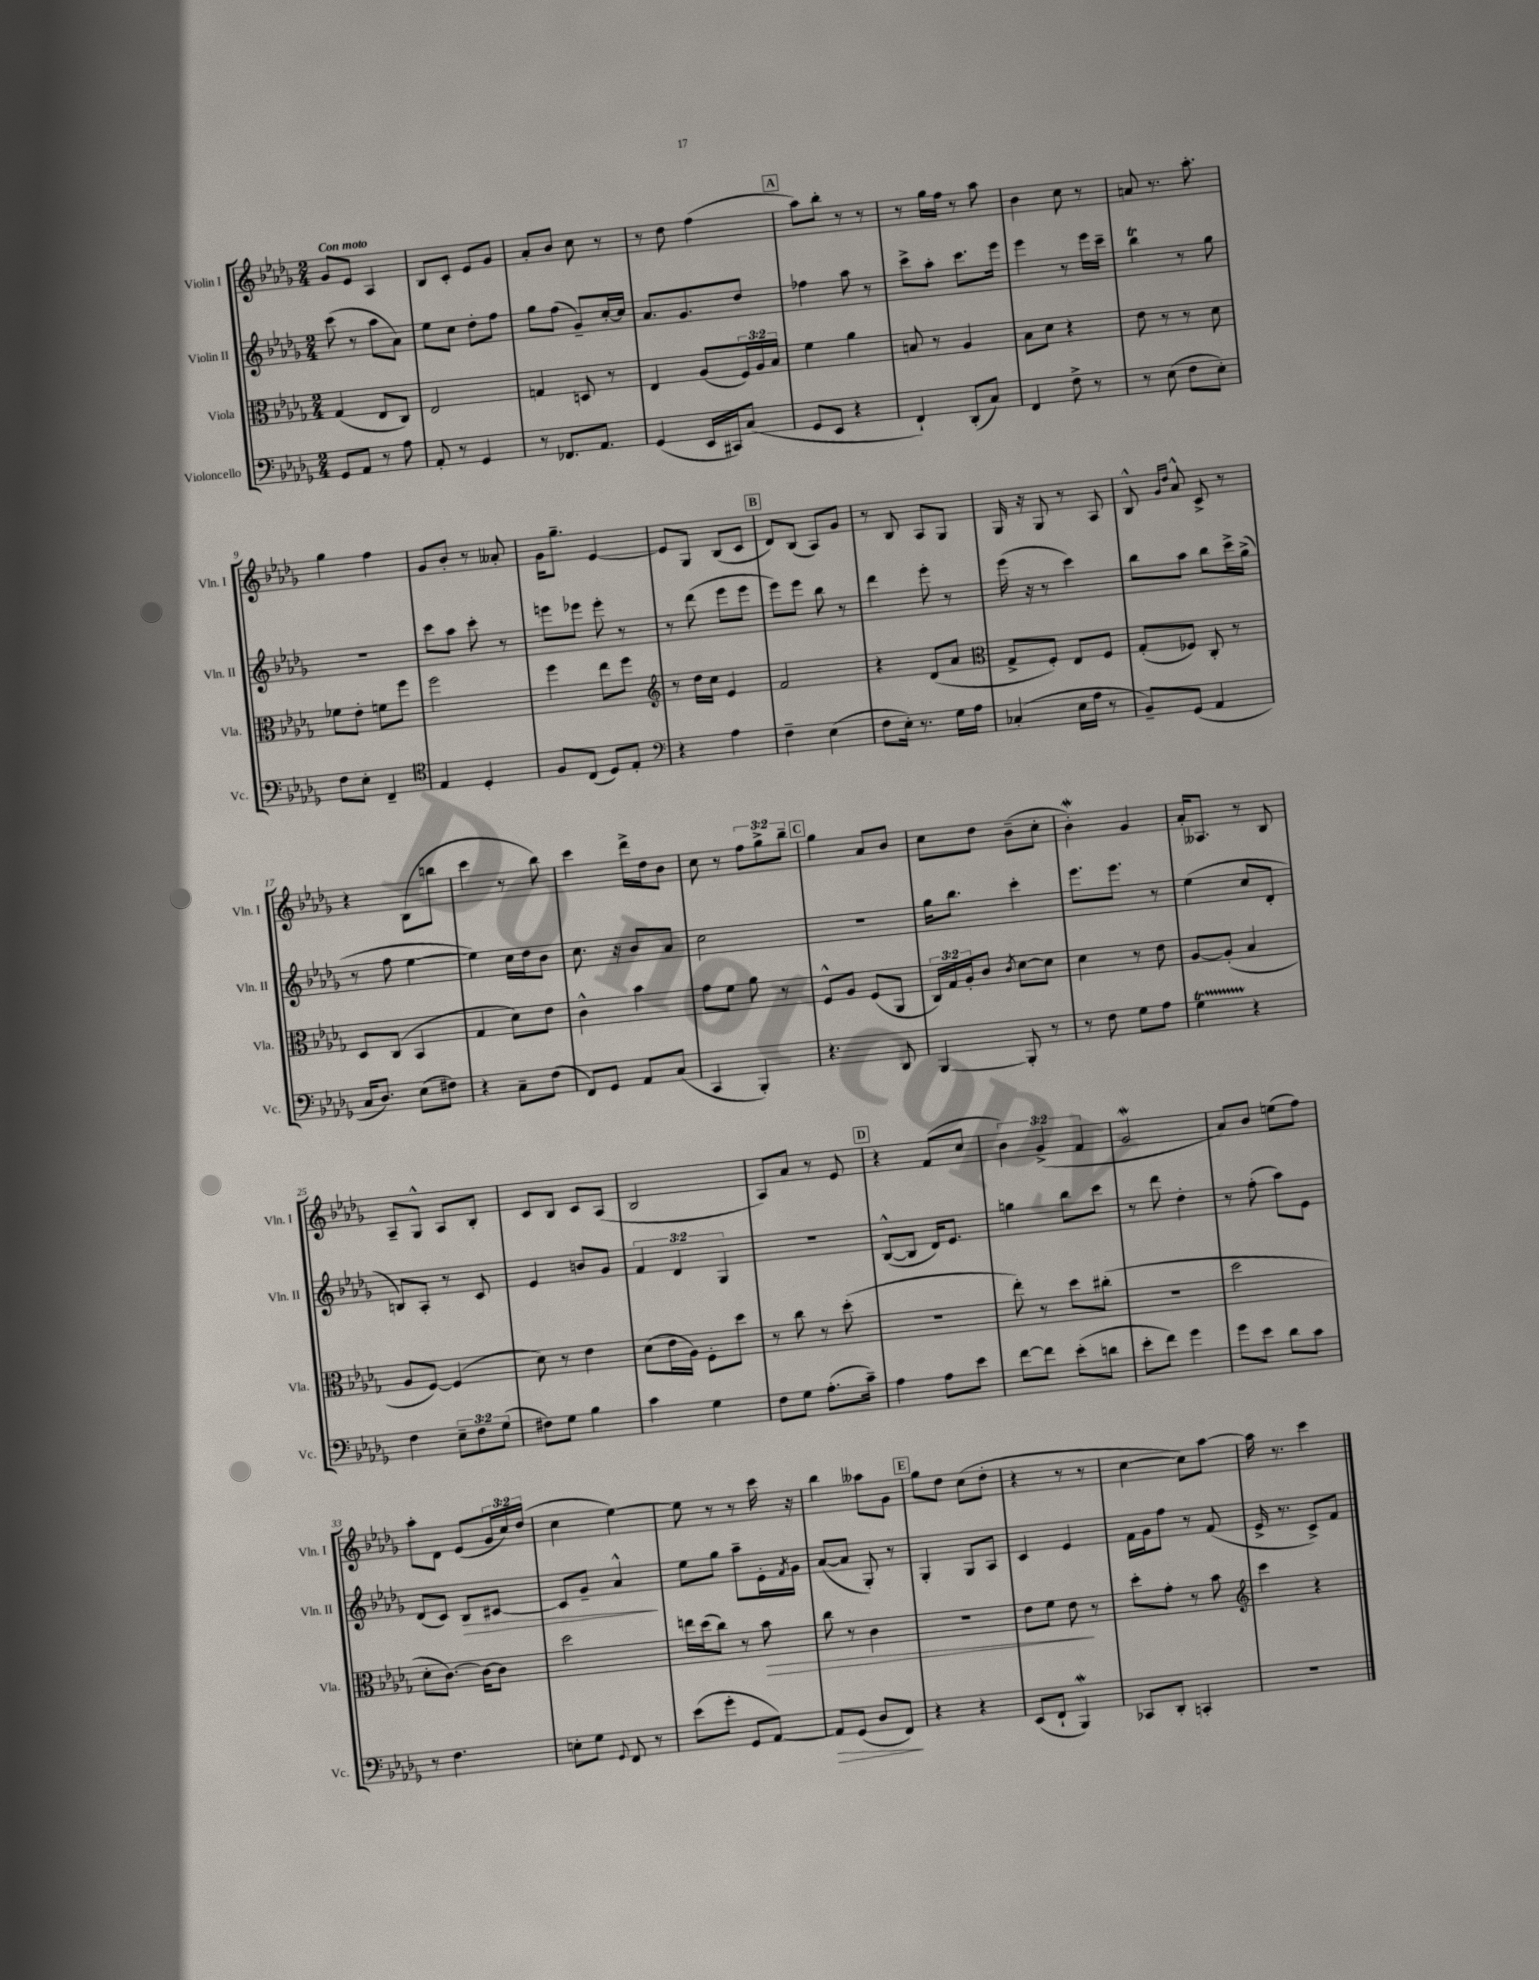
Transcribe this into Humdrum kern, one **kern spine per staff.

**kern	**dynam	**kern	**dynam	**kern	**dynam	**kern
*part4	*part4	*part3	*part3	*part2	*part2	*part1
*staff4	*staff4	*staff3	*staff3	*staff2	*staff2	*staff1
*I"Violoncello	*	*I"Viola	*	*I"Violin II	*	*I"Violin I
*I'Vc.	*	*I'Vla.	*	*I'Vln. II	*	*I'Vln. I
*clefF4	*	*clefC3	*	*clefG2	*	*clefG2
*k[b-e-a-d-g-]	*	*k[b-e-a-d-g-]	*	*k[b-e-a-d-g-]	*	*k[b-e-a-d-g-]
*M2/4	*	*M2/4	*	*M2/4	*	*M2/4
=1	=1	=1	=1	=1	=1	=1
!	!	!	!	!	!	!LO:TX:a:B:t=Con moto
8GG-/L	.	(4G-/	.	(8ccc\	.	8g-/L
8AA-/J	.	.	.	8r	.	8e-/J
8r	.	8E-/L	.	8aa-\L	.	4A-/
8A-\	.	8C/J)	.	8a-\J)	.	.
=2	=2	=2	=2	=2	=2	=2
8AA-'/	.	2E-/	.	8ee-\L	.	8B-/L
8r	.	.	.	8cc\J	.	8c'/J
4GG-/	.	.	.	8dd-'\L	.	8e-/L
.	.	.	.	8ff\J	.	8g-/J
=3	=3	=3	=3	=3	=3	=3
8r	.	4Gn/	.	8gg-\L	.	8a-'/L
8.FF-X/L	.	.	.	(8ff\J	.	8b-/J
.	.	8Dn/	.	8g-~/L)	.	8cc\
8.AA-/J	.	.	.	.	.	.
.	.	8r	.	[16cc'/L	.	8r
.	.	.	.	16cc/JJ]	.	.
=4	=4	=4	=4	=4	=4	=4
(4GG-/	.	4E-/	.	8.a-/L	.	8r
.	.	.	.	.	.	8dd-\
.	.	.	.	8.g-/	.	.
16EE-/LL	.	(8A-/L	.	.	.	(4ff\
16CC#X/J)	.	.	.	.	.	.
(8C/J	.	24F/L)	.	8dd-/J	.	.
.	.	24A-/	.	.	.	.
.	.	24B-/JJ	.	.	.	.
!!LO:REH:place=s1:t=A
=5	=5	=5	=5	=5	=5	=5
8GG-/L	.	4f\	.	4ff-X\	.	8aa-\L)
8EE-/J	.	.	.	.	.	8bb-'\J
4r	.	4a-\	.	8aa-\	.	8r
.	.	.	.	8r	.	8r
=6	=6	=6	=6	=6	=6	=6
4FF`/)	.	8Bn/	.	8ccc^\L	.	8r
.	.	8r	.	8aa-'\J	.	16gg-\LL
.	.	.	.	.	.	16ff\JJ
(8DD-'/L	.	4A-/	.	8.ccc\L	.	8r
8C/J)	.	.	.	.	.	8aa-\
.	.	.	.	16eee-\Jk	.	.
=7	=7	=7	=7	=7	=7	=7
4FF/	.	8B-\L	.	4eee-\	.	4b-\
.	.	8d-\J	.	.	.	.
8F^\	.	4r	.	8r	.	8cc\
8r	.	.	.	16eee-\LL	.	8r
.	.	.	.	16ccc~\JJ	.	.
=8	=8	=8	=8	=8	=8	=8
8r	.	8e-\	.	4bb-T\	.	8an/
(8E-\	.	8r	.	.	.	8.r
8F\L	.	8r	.	8r	.	.
.	.	.	.	.	.	8.aa-'\
8E-'\J)	.	8d-\	.	8gg-\	.	.
!!LO:LB:g=z
=9	=9	=9	=9	=9	=9	=9
8F\L	.	8f-X\L	.	2r	.	4gg-\
8E-'\J	.	8e-'\J	.	.	.	.
4FF~/	.	8fn\L	.	.	.	4ff\
.	.	8ff\J	.	.	.	.
=10	=10	=10	=10	=10	=10	=10
*clefC4	*	*	*	*	*	*
4E-/	.	2ff\	.	8ccc\L	.	8g-/L
.	.	.	.	8aa-\J	.	8b-'/J
4D-'/	.	.	.	8ccc'\	.	8r
.	.	.	.	8r	.	8a--X'/
=11	=11	=11	=11	=11	=11	=11
8F/L	.	4ff\	.	8eeen\L	.	16g-\KL
.	.	.	.	.	.	8.gg-~\J
(8C/J	.	.	.	8eee-X\J	.	.
8D-/L)	.	8ee-\L	.	8eee-'\	.	[4e-/
8E-'/J	.	8ff\J	.	8r	.	.
=12	=12	=12	=12	=12	=12	=12
*clefF4	*	*clefG2	*	*	*	*
4r	.	8r	.	8r	.	8e-/L]
.	.	16dd-\LL	.	(8ddd-\	.	8G-/J
.	.	16cc\JJ	.	.	.	.
4A-\	.	4e-/	.	8eee-\L	.	(8B-/L
.	.	.	.	8eee-\J	.	8c/J
!!LO:REH:place=s1:t=B
=13	=13	=13	=13	=13	=13	=13
4F~\	.	2f/	.	8eee-\L)	.	8d-/L)
.	.	.	.	8eee-\J	.	(8B-/J
(4E-\	.	.	.	8bb-\	.	8A-/L)
.	.	.	.	8r	.	8g-/J
=14	=14	=14	=14	=14	=14	=14
8F\L	.	4r	.	4ddd-\	.	8r
16E-'\Jk)	.	.	.	.	.	8B-/
8.r	.	.	.	.	.	.
.	.	(8d-/L	.	8eee-'\	.	8A-/L
16G-\LL	.	8a-/J	.	8r	.	8G-/J
16A-\JJ	.	.	.	.	.	.
=15	=15	=15	=15	=15	=15	=15
*	*	*clefC3	*	*	*	*
(4C-X'/	.	8G-^/L	.	(16eee-\	.	16G-/
.	.	.	.	16r	.	16r
.	.	8F'/J)	.	8r	.	8G-/
16E-\LL	.	8E-/L	.	4ccc\)	.	8r
16A-\JJ	.	.	.	.	.	.
8r	.	8F/J	.	.	.	8A-/
=16	=16	=16	=16	=16	=16	=16
8BB-~/L)	.	(8G-'/L	.	8bb-\L	.	8B-^^/
.	.	.	.	.	.	16qqg-/LL
.	.	.	.	.	.	16qqdd-/JJ
(8GG-/J	.	8F-X/J)	.	8aa-\J	.	8a-^^/
4AA-/	.	8C'/	.	8bb-\L	.	8c^/
.	.	8r	.	16ccc^\L	.	8r
.	.	.	.	(16gg-^\JJ	.	.
!!LO:LB:g=z
=17	=17	=17	=17	=17	=17	=17
16C/KL	.	8D-/L	.	8r	.	4r
8.D-/J)	.	.	.	.	.	.
.	.	(8C/J	.	8ff\	.	.
(8E-\L	.	4BB-/	.	[4ee-\	.	(8B-\L
8F#X\J)	.	.	.	.	.	8bbn\J
=18	=18	=18	=18	=18	=18	=18
4r	.	4G-/	.	4ee-\])	.	4ccc\
8C~\L	.	8d-\L)	.	16cc\LL	.	8r
.	.	.	.	16dd-\J	.	.
(8F\J	.	8e-\J	.	8b-\J	.	8bb-\)
=19	=19	=19	=19	=19	=19	=19
8FF/L)	.	4c^^\	.	8.cc\	.	4ccc\
8GG-/J	.	.	.	.	.	.
.	.	.	.	16r	.	.
8AA-/L	.	4b-\	.	8b-/L	.	16ddd-^\LL
.	.	.	.	.	.	16dd-\J
(8C/J	.	.	.	8a-/J	.	8b-\J
=20	=20	=20	=20	=20	=20	=20
4CC/	.	8g-\L	.	2cc\	.	8cc\
.	.	8f\J	.	.	.	8r
4BBB-'/)	.	8a-\	.	.	.	12ff\L
.	.	.	.	.	.	12gg-^\
.	.	8r	.	.	.	.
.	.	.	.	.	.	12bb-~\J
!!LO:REH:place=s1:t=C
=21	=21	=21	=21	=21	=21	=21
4.r	.	8F^^/L	.	2r	.	4gg-\
.	.	8A-/J	.	.	.	.
.	.	(8F/L	.	.	.	8a-/L
8DD-/	.	8AA-/J	.	.	.	8b-/J
=22	=22	=22	=22	=22	=22	=22
[4BBB-/	.	24C/LL)	.	16gg-\KL	.	8cc\L
.	.	24G-/	.	.	.	.
.	.	.	.	8.bb-\J	.	.
.	.	24A-'/J	.	.	.	.
.	.	8c/J	.	.	.	8dd-\J
.	.	8qc/	.	.	.	.
8BBB-'/]	.	[8d-\L	.	4ccc'\	.	(8b-~\L
8r	.	8d-\J]	.	.	.	8cc'\J
=23	=23	=23	=23	=23	=23	=23
8r	.	4d-\	.	8.eee-\L	.	4b-W'\)
8F\	.	.	.	.	.	.
.	.	.	.	8.eee-\J	.	.
8G-\L	.	8r	.	.	.	4g-/
8A-\J	.	8e-\	.	8r	.	.
=24	=24	=24	=24	=24	=24	=24
4G-T\	.	[8A-/L	.	(4ee-\	.	16a-'/KL
.	.	.	.	.	.	8.A--X/J
.	.	(8A-'/J]	.	.	.	.
4r	.	4B-/	.	8cc/L	.	8r
.	.	.	.	8d-'/J	.	8B-/
!!LO:LB:g=z
=25	=25	=25	=25	=25	=25	=25
4F\	.	8A-/L	.	8Bn/L)	.	8A-~/L
.	.	[8F/J)	.	8A-'/J	.	8G-^^/J
12E-~\L	.	(4F/]	.	8r	.	8A-/L
12F\	.	.	.	.	.	.
.	.	.	.	8c/	.	8B-'/J
(12G-\J	.	.	.	.	.	.
=26	=26	=26	=26	=26	=26	=26
8F#X\L)	.	8d-\)	.	4e-/	.	8c/L
8G-\J	.	8r	.	.	.	8B-/J
4B-\	.	4e-\	.	8bn/L	.	8c/L
.	.	.	.	8g-/J	.	(8A-/J
=27	=27	=27	=27	=27	=27	=27
4c\	.	(8d-\L	.	6f/	.	2B-/
.	.	16e-\L	.	.	.	.
.	.	.	.	6d-/	.	.
.	.	16A-\JJ)	.	.	.	.
4G-\	.	8F'\L	.	.	.	.
.	.	.	.	6G-/	.	.
.	.	8dd-\J	.	.	.	.
=28	=28	=28	=28	=28	=28	=28
8F\L	.	8r	.	2r	.	8A-/L)
8G-\J	.	8cc\	.	.	.	8a-/J
(8.A-'\L	.	8r	.	.	.	8r
.	.	(8dd-'\	.	.	.	8e-/
16c~\Jk)	.	.	.	.	.	.
!!LO:REH:place=s1:t=D
=29	=29	=29	=29	=29	=29	=29
4A-\	.	2r	.	([8B-^^/L	.	4r
.	.	.	.	8B-/J]	.	.
8A-\L	.	.	.	16d-/KL)	.	(8f/L
.	.	.	.	8.e-/J	.	.
8e-\J	.	.	.	.	.	8cc/J
=30	=30	=30	=30	=30	=30	=30
[8f\L	.	8ee-'\)	.	4ggn\	.	6b-\)
8f\J]	.	8r	.	.	.	.
.	.	.	.	.	.	(6g-^/
(8e-'\L	.	8dd-\L	.	8bb-\L	.	.
.	.	.	.	.	.	6f/
8dn\J	.	(8cc#X'\J	.	8ccc\J	.	.
=31	=31	=31	=31	=31	=31	=31
8e-'\L	.	2r	.	8r	.	2g-w/
8f\J)	.	.	.	8ddd-\	.	.
4g-\	.	.	.	4dd-'\	.	.
=32	=32	=32	=32	=32	=32	=32
8g-\L	.	2dd-\	.	8r	.	8a-/L)
8e-\J	.	.	.	(8ff'\	.	8b-/J
8d-\L	.	.	.	8aa-\L)	.	(8een\L
8c\J	.	.	.	8e-\J	.	8ff\J)
!!LO:LB:g=z
=33	=33	=33	=33	=33	=33	=33
8r	.	8d-'\L	.	(8d-/L	.	8aa-'\L
4.F\	.	[8.c\J)	.	8c/J)	.	8d-\J
!	!	!	!	!	!LO:HP:b	!
.	.	.	.	8B-/L	>	(8e-/L
.	.	16c\KL_	.	.	.	.
.	.	8c\J]	.	[8c#X/J	.	24g-/L
.	.	.	.	.	.	24cc/)
.	.	.	.	.	.	(24dd-/JJ
=34	=34	=34	=34	=34	=34	=34
8En'\L	.	2dd-\	.	8c#/L]	.	4cc\
8G-\J	.	.	.	8g-~/J	.	.
8qqGG-/	.	.	.	.	.	.
8FF/	.	.	.	4a-^^/	.	[4ee-\)
8r	.	.	.	.	.	.
.	.	.	.	.	]	.
=35	=35	=35	=35	=35	=35	=35
(8e-\L	.	16een\LL	.	8ee-\L	.	8ee-\]
.	.	(16dd-\J	.	.	.	.
8g-'\J	.	8cc\J)	.	8gg-\J	.	8r
8GG-/L	.	8r	.	8aa-~\L	.	8r
!	!	!	!LO:HP:b	!	!	!
[8AA-/J)	.	8b-\	>	16e-'\L	.	16ccc\
.	.	.	.	8qf/	.	.
.	.	.	.	16g-\JJ	.	16r
=36	=36	=36	=36	=36	=36	=36
!	!LO:HP:b	!	!	!	!	!
8AA-/L]	>	8cc\	.	([8a-/L	.	4bb-\
(8GG-/J	.	8r	.	8a-/J]	.	.
8D-/L	.	4c\	.	8G-'/)	.	8aa--X\L
8FF/J)	.	.	.	8r	.	8g-\J
.	]	.	.	.	.	.
!!LO:REH:place=s1:t=E
=37	=37	=37	=37	=37	=37	=37
4r	.	2r	.	4G-'/	.	8gg-\L
.	.	.	.	.	.	8dd-\J
4r	.	.	.	8G-/L	.	(8cc\L
.	.	.	.	8A-/J	.	8dd-'\J
=38	=38	=38	=38	=38	=38	=38
(8EE-/L	.	8e-\L	.	4c/	.	4r
8FF`/J	.	8f\J	.	.	.	.
4BBB-W/)	.	8e-\	.	4e-/	.	8r
.	.	8r	]	.	.	8r
=39	=39	=39	=39	=39	=39	=39
8CC-X/L	.	8dd-'\L	.	16f\LL	.	[4cc\
.	.	.	.	16g-\J	.	.
8DD-'/J	.	8g-'\J	.	8ff\J	.	.
4CCn'/	.	8r	.	8r	.	8cc\L])
.	.	8b-\	.	(8f/	.	[8aa-\J
=40	=40	=40	=40	=40	=40	=40
*	*	*clefG2	*	*	*	*
2r	.	4ccc\	.	16e-^/	.	16aa-\]
.	.	.	.	8.r	.	8.r
.	.	4r	.	8c^/L)	.	4ccc\
.	.	.	.	8f/J	.	.
==	==	==	==	==	==	==
*-	*-	*-	*-	*-	*-	*-
